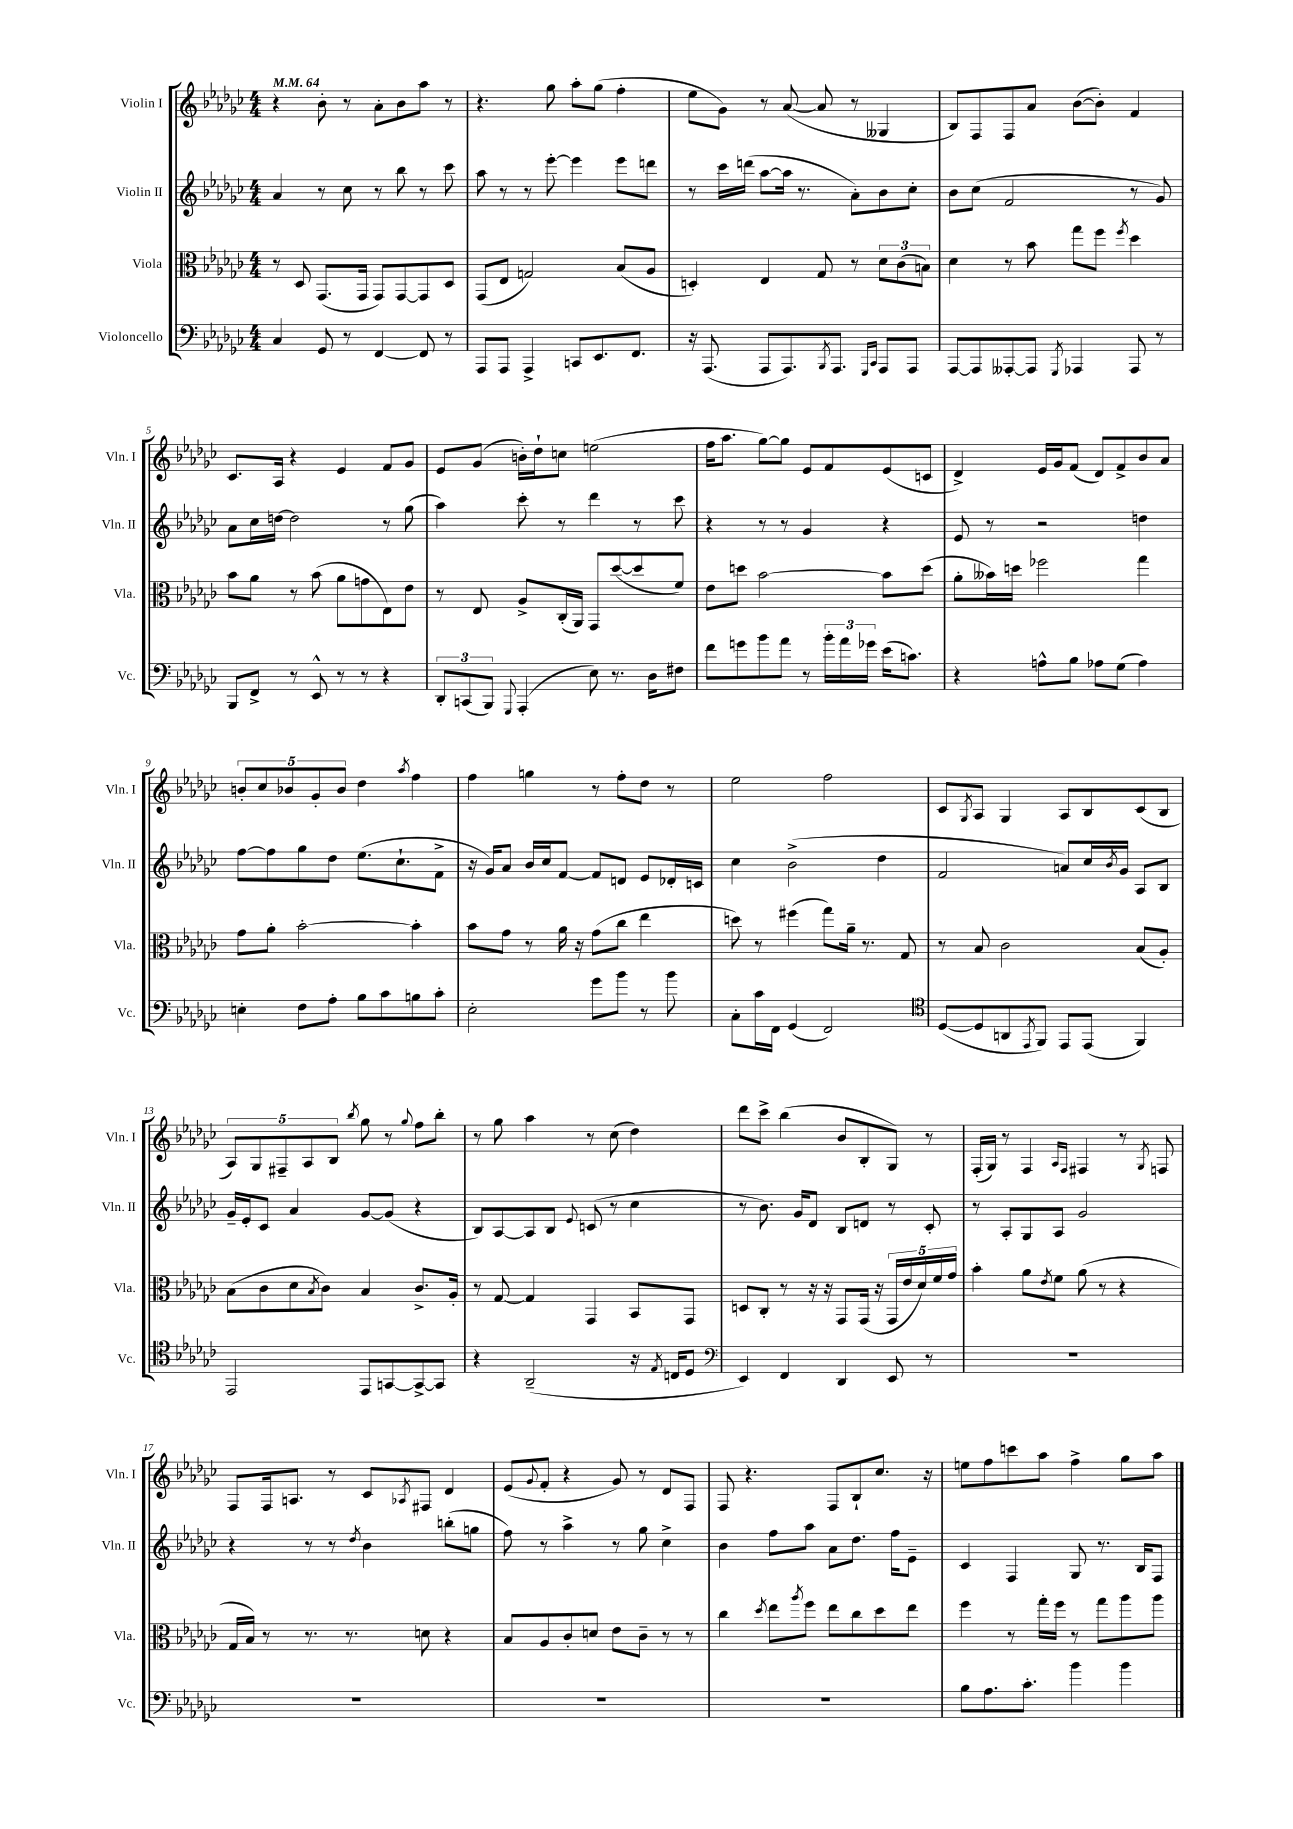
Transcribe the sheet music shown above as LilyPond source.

<<
\new StaffGroup <<
\new Staff = "s0" \with { instrumentName = "Violin I" shortInstrumentName = "Vln. I" } {
    \clef treble \key ges \major \numericTimeSignature \time 4/4 \tempo 4 = 64
    r4 bes'8-. r8 aes'8-. bes'8 aes''8 r8 |
    r4. ges''8 aes''8-. ges''8( f''4-. |
    ees''8 ges'8) r8 aes'8~( aes'8 r8 geses4 |
    bes8) f8 f8 aes'8 bes'8~( bes'8-.) f'4 |
    ces'8. aes16 r4 ees'4 f'8 ges'8 |
    ees'8 ges'8( b'16-.) des''16-! c''8 e''2( |
    f''16 aes''8. ges''8~) ges''8 ees'8 f'8 ees'8( c'8 |
    des'4->) ees'16 ges'16 f'8( des'8) f'8-> bes'8 aes'8 |
    \tuplet 5/4 { b'8-. ces''8 bes'8 ges'8-. bes'8 } des''4 \acciaccatura { aes''8 } f''4 |
    f''4 g''4 r8 f''8-. des''8 r8 |
    ees''2 f''2 |
    ces'8 \acciaccatura { ges8 } aes8 ges4 aes8 bes8 ces'8( bes8 |
    \tuplet 5/4 { aes8) ges8 fis8-- aes8 bes8 } \acciaccatura { bes''8 } ges''8 r8 \appoggiatura { ges''8 } f''8 bes''8-. |
    r8 ges''8 aes''4 r8 ces''8( des''4) |
    des'''8 ces'''8-> bes''4( bes'8 bes8-. ges8) r8 |
    f16-.( ges16) r8 f4 \grace { aes16 f16 } fis4 r8 \acciaccatura { ges8 } f8 |
    f8 f16 a8. r8 ces'8 \acciaccatura { aes8 } fis8 des'4 |
    ees'8( \appoggiatura { ges'8 } f'8-. r4 ges'8) r8 des'8 f8 |
    f8 r4. f8 bes8-! ces''8. r16 |
    e''8 f''8 c'''8 aes''8 f''4-> ges''8 aes''8 \bar "|." |
}
\new Staff = "s1" \with { instrumentName = "Violin II" shortInstrumentName = "Vln. II" } {
    \clef treble \key ges \major \numericTimeSignature \time 4/4
    aes'4 r8 ces''8 r8 bes''8 r8 ces'''8 |
    aes''8 r8 r8 ees'''8~-. ees'''4 ees'''8 d'''8 |
    r8 ces'''16 d'''16( aes''8~ aes''16 r8. aes'8-.) bes'8 ces''8-. |
    bes'8 ces''8( f'2 r8 ges'8) |
    aes'8 ces''16 d''16~ d''2 r8 ges''8( |
    aes''4) ces'''8-. r8 des'''4 r8 ces'''8 |
    r4 r8 r8 ges'4 r4 |
    ees'8 r8 r2 d''4 |
    f''8~ f''8 ges''8 des''8 ees''8.( ces''8.-! f'8-> |
    r16 ges'16) aes'8 bes'16 ces''16 f'8~ f'8 d'8 ees'8 des'16-. c'16 |
    ces''4 bes'2->( des''4 |
    f'2 a'8) ces''16 \acciaccatura { bes'8 } ges'16 aes8 bes8 |
    ges'16-- ees'16-. ces'8 aes'4 ges'8~ ges'8( r4 |
    bes8) aes8~ aes8 bes8 \appoggiatura { ees'8 } c'8( r8 ces''4 |
    r8 bes'8.) ges'16 des'8 bes8 d'8 r8 ces'8-. |
    r8 aes8-. ges8 aes8 ges'2 |
    r4 r8 r8 \acciaccatura { des''8 } bes'4 b''8-.( g''8 |
    f''8) r8 aes''4-> r8 ges''8 ces''4-> |
    bes'4 f''8 aes''8 aes'8 des''8. f''16 ees'8-- |
    ces'4 f4 ges8 r8. bes16 f8 \bar "|." |
}
\new Staff = "s2" \with { instrumentName = "Viola" shortInstrumentName = "Vla." } {
    \clef alto \key ges \major \numericTimeSignature \time 4/4
    r8 des8 ges,8.( ges,16 ges,8) ges,8~ ges,8 des8 |
    ges,8( ees8 g2) bes8( aes8 |
    d4-.) ees4 ges8 r8 \tuplet 3/2 { des'8 ces'8( b8) } |
    des'4 r8 bes'8 ges''8 f''8 \acciaccatura { f''8 } des''4 |
    bes'8 aes'8 r8 bes'8( aes'8 g'8 ees8) ees'8 |
    r8 ees8 aes8-> ces16-.( aes,16) ges,8 des''8~( des''8 f'8) |
    ees'8 d''8 bes'2~ bes'8 d''8( |
    aes'8-. beses'16) d''16 fes''2 ges''4 |
    ges'8 aes'8-. bes'2~-. bes'4-. |
    bes'8 ges'8 r8 aes'16 r16 ges'8( ces''8 ees''4 |
    d''8) r8 fis''4( ges''8) aes'16-- r8. ges8 |
    r8 bes8 ces'2 bes8( aes8-.) |
    bes8( ces'8 des'8 \acciaccatura { bes8 } ces'8) bes4 ces'8.-> aes16-. |
    r8 ges8~ ges4 ges,4 bes,8 ges,8 |
    d8 ces8-. r8 r16 r16 ges,8 ges,16( r16 \tuplet 5/4 { ges,16 ees'16 des'16) f'16 ges'16 } |
    bes'4-. aes'8 \acciaccatura { ees'8 } f'8 aes'8( r8 r4 |
    ges16 bes16) r8 r8. r8. d'8 r4 |
    bes8 aes8 ces'8-. d'8 ees'8 ces'8-- r8 r8 |
    ces''4 \acciaccatura { des''8 } ees''8 \acciaccatura { aes''8 } f''8 ees''8 ces''8 des''8 ees''8 |
    f''4 r8 ges''16-. f''16 r8 ges''8 aes''8 aes''8 \bar "|." |
}
\new Staff = "s3" \with { instrumentName = "Violoncello" shortInstrumentName = "Vc." } {
    \clef bass \key ges \major \numericTimeSignature \time 4/4
    ces4 ges,8 r8 f,4~ f,8 r8 |
    aes,,8 aes,,8 aes,,4-> c,8 ees,8. f,8. |
    r16 aes,,8.( aes,,8 aes,,8.) \acciaccatura { bes,,8 } aes,,8. \grace { ges,,16 ces,16 } aes,,8 aes,,8 |
    aes,,8~ aes,,8 aeses,,8~-. aeses,,8 \acciaccatura { ges,,8 } aes,,4 aes,,8 r8 |
    bes,,8 f,8-> r8 ees,8-^ r8 r8 r4 |
    \tuplet 3/2 { des,8-. c,8( bes,,8) } \appoggiatura { ges,,8 } aes,,4-.( ees8) r8. des16 fis8 |
    f'8 g'8 bes'8 aes'8 r8 \tuplet 3/2 { bes'16-. aes'16 ges'16 } ees'16( c'8.) |
    r4 a8-^ bes8 aes8 ges8( aes4) |
    e4-. f8 aes8-. bes8 ces'8 b8 ces'8-. |
    ees2-. ges'8 bes'8 r8 bes'8 |
    ces8-. ces'16 f,16 ges,4( f,2) |
    \clef tenor des8~( des8 a,8 \acciaccatura { ees,8 } f,8) ees,8 ees,8( f,4) |
    ees,2 ees,8 g,8~ g,8~-> g,8 |
    r4 aes,2--( r16 \acciaccatura { ees8 } c16 des8 |
    \clef bass ees,4) f,4 des,4 ees,8 r8 |
    R1 |
    R1 |
    R1 |
    R1 |
    bes8 aes8. ces'8.-. bes'4 bes'4 \bar "|." |
}
>>
>>
